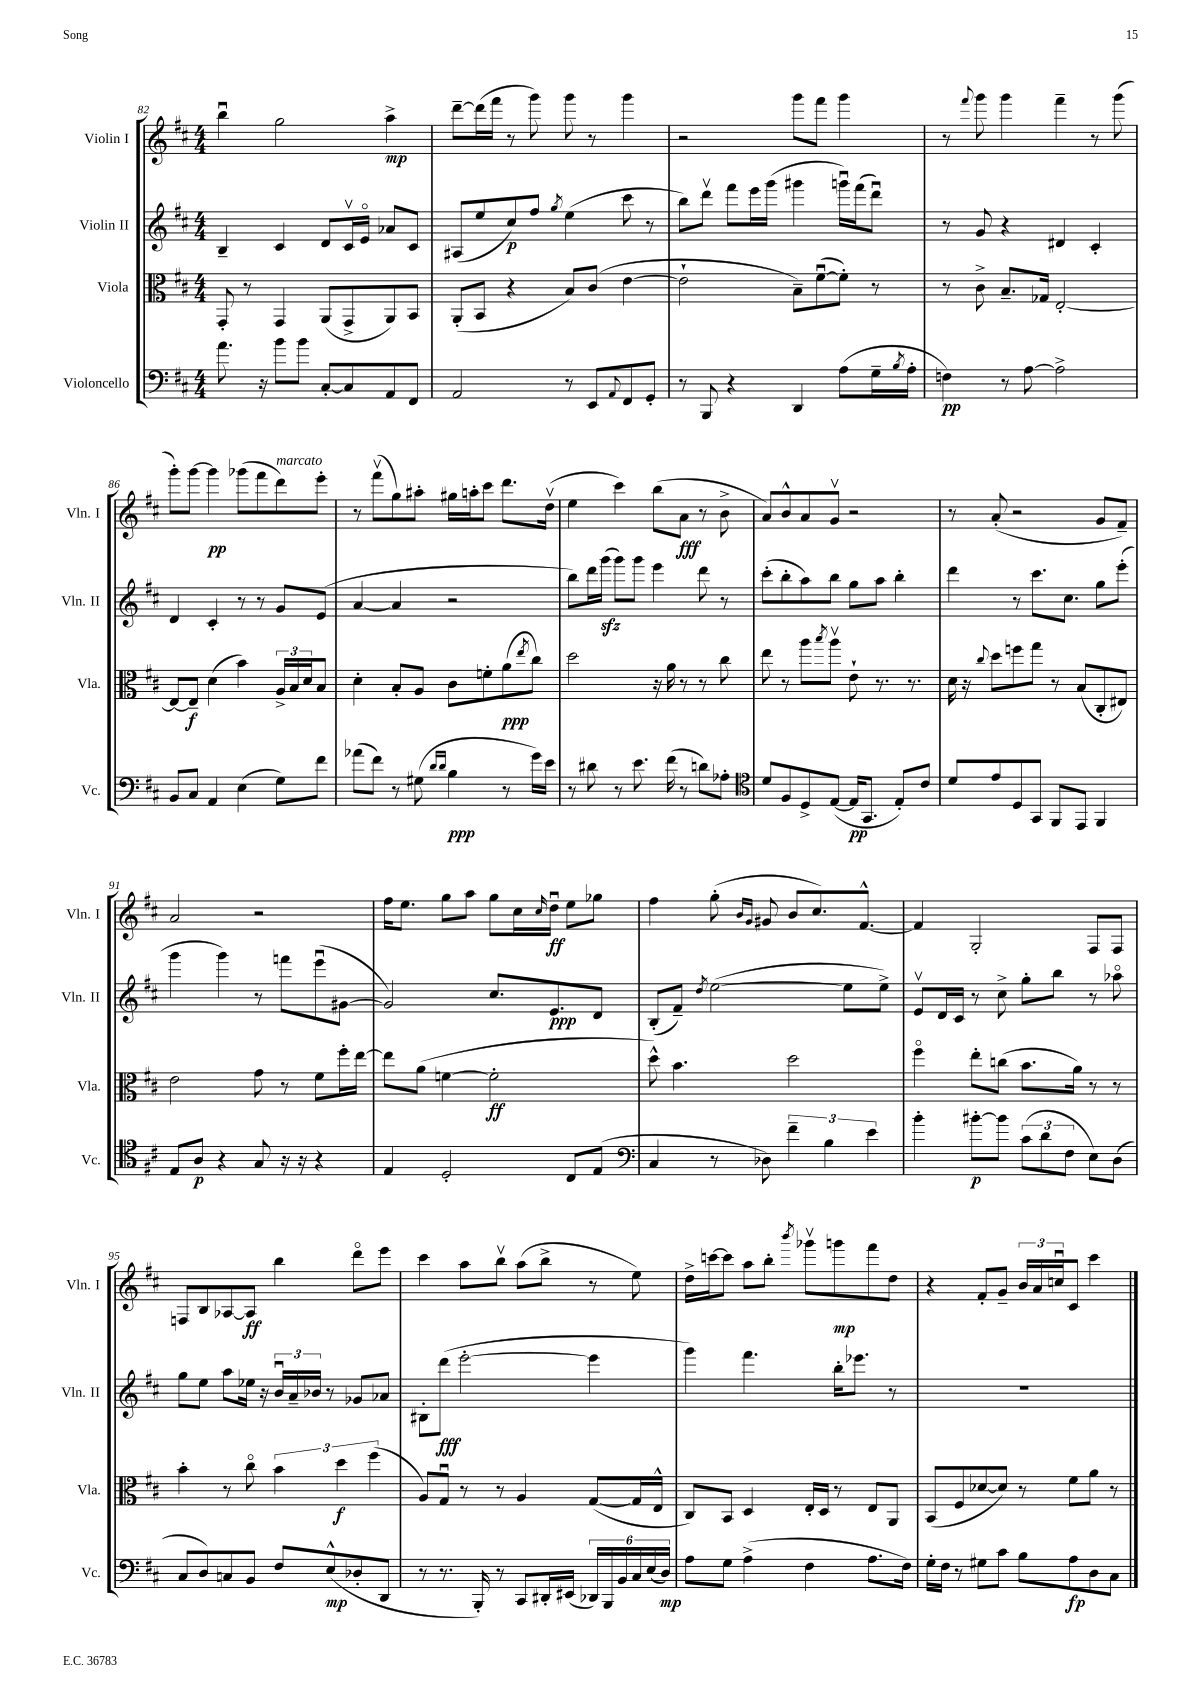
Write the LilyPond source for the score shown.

<<
\new StaffGroup <<
\new Staff = "s0" \with { instrumentName = "Violin I" shortInstrumentName = "Vln. I" } {
    \clef treble \key d \major \numericTimeSignature \time 4/4
    b''4\downbow g''2 a''4->\mp |
    d'''8~-- d'''16( fis'''16 r8 g'''8) g'''8 r8 g'''4 |
    r2 g'''8 fis'''8 g'''4 |
    r8 \appoggiatura { fis'''8 } g'''8 g'''4 fis'''4-- r8 g'''8( |
    g'''8-.) g'''8~ g'''4\pp ges'''8( fis'''8 d'''8^\markup { \italic "marcato" }) e'''8-. |
    r8 fis'''8\upbow( g''8) ais''8-. gis''16 a''16-. cis'''8 d'''8. d''16\upbow( |
    e''4 cis'''4) b''8( a'8\fff r8 b'8-> |
    a'8) b'8-^ a'8 g'8\upbow r2 |
    r8 a'8-.( r2 g'8 fis'8--) |
    a'2 r2 |
    fis''16 e''8. g''8 a''8 g''8 cis''16 \grace { cis''16 } d''16\downbow\ff e''8 ges''8 |
    fis''4 g''8-.( \grace { b'16 g'16 } gis'8 b'8 cis''8.) fis'8.~-^ |
    fis'4 g2-. fis8 fis8 |
    f8 b8 aes8~ aes8\ff b''4 d'''8\flageolet e'''8 |
    cis'''4 a''8 b''8\upbow a''8( b''8-> r8 e''8) |
    d''16-> c'''16~ c'''8 a''8 b''8-. \acciaccatura { b'''8 } ges'''8\upbow g'''8\mp fis'''8 d''8 |
    r4 fis'8-. g'8-- \tuplet 3/2 { b'16 a'16 c''16\downbow } cis'8 cis'''4 \bar "|." |
}
\new Staff = "s1" \with { instrumentName = "Violin II" shortInstrumentName = "Vln. II" } {
    \clef treble \key d \major \numericTimeSignature \time 4/4
    b4-- cis'4 d'8 cis'16\upbow e'16\flageolet aes'8 cis'8 |
    ais8( e''8 cis''8\p) fis''8 \acciaccatura { g''8 } e''4( cis'''8 r8 |
    b''8) d'''8\upbow fis'''8 e'''16 g'''16( gis'''4 g'''16\downbow) fis'''16( d'''8\downbow) |
    r8 g'8 r4 dis'4 cis'4-. |
    d'4 cis'4-. r8 r8 g'8 e'8( |
    a'4~ a'4 r2 |
    b''8) d'''16 g'''16\sfz( g'''8) g'''8 e'''4 d'''8 r8 |
    cis'''8-.( b''8-. a''8) b''8 g''8 a''8 b''4-. |
    d'''4 r8 cis'''8. cis''8. g''8 e'''8-.( |
    g'''4 g'''4) r8 f'''8 e'''8\downbow( gis'8~ |
    gis'2) cis''8. e'8.\ppp d'8 |
    b8-.( fis'8--) \acciaccatura { d''8 } e''2~( e''8 e''8->) |
    e'8\upbow d'16 cis'16 r8 cis''8-> g''8-. b''8 r8 aes''8\flageolet |
    g''8 e''8 a''8 ees''16 r16 \tuplet 3/2 { b'16\downbow a'16-- bes'16 } r8 ges'8 aes'8 |
    bis8-. d'''8\fff( e'''2~-. e'''4 |
    g'''4) fis'''4. b''16-. ees'''8. r8 |
    R1 \bar "|." |
}
\new Staff = "s2" \with { instrumentName = "Viola" shortInstrumentName = "Vla." } {
    \clef alto \key d \major \numericTimeSignature \time 4/4
    g,8-. r8 g,4 a,8( g,8-> a,8) b,8 |
    a,8-.( b,8 r4 b8) cis'8( e'4~ |
    e'2-! b8--) fis'8~\downbow( fis'8-.) r8 |
    r8 cis'8-> b8.-- ges16 e2~-. |
    e8~ e8--\f d'4( b'4) \tuplet 3/2 { a16-> b16 d'16 } b8 |
    d'4-. b8-. a8 cis'8 f'8-. a'8\ppp( \acciaccatura { e''8 } cis''8) |
    d''2 r16 a'16 r8 r8 cis''8 |
    e''8 r8 a''8 \acciaccatura { b''8 } a''8\upbow e'8-! r8. r8. |
    d'16 r16 \appoggiatura { cis''8 } d''8 f''8 g''8 r8 b8( cis8-. eis8) |
    e'2 g'8 r8 fis'8 fis''16-. e''16~ |
    e''8 a'8( f'4~ f'2-.\ff |
    d''8-^) b'4. d''2 |
    fis''4\flageolet e''8-. c''8( b'8. a'16) r8 r8 |
    b'4-. r8 cis''8\flageolet \tuplet 3/2 { b'4 d''4\f fis''4( } |
    a8) g8\downbow r8 r8 a4 g8~( g16 e16-^ |
    cis8) b,8 d4 e16-. d16 r8 e8 a,8 |
    b,8( fis8 des'8~ des'8) r8 fis'8 a'8 r8 \bar "|." |
}
\new Staff = "s3" \with { instrumentName = "Violoncello" shortInstrumentName = "Vc." } {
    \clef bass \key d \major \numericTimeSignature \time 4/4
    a'8. r16 b'8 b'8 cis8~-. cis8 a,8 fis,8 |
    a,2 r8 e,8 \appoggiatura { a,8 } fis,8 g,8-. |
    r8 b,,8 r4 d,4 a8( g16-- \acciaccatura { b8 } a16-. |
    f4\pp) r8 a8~ a2-> |
    b,8 cis8 a,4 e4( g8) fis'8 |
    aes'8( fis'8) r8 gis8( \grace { d'16 d'16 } b4\ppp r8 g'16) e'16 |
    r8 dis'8 r8 e'8. fis'16( r8 d'8) aes8-. |
    \clef tenor d'8 fis8 d8-> e8~( e16\pp g,8. e8-.) cis'8 |
    d'8 e'8 d8 g,8 fis,8 e,8 fis,4 |
    e8 a8\p r4 g8 r16 r16 r4 |
    e4 d2-. cis8 e8( |
    \clef bass cis4 r8 des8) \tuplet 3/2 { fis'4-- b4 e'4 } |
    b'4-. bis'8~-.\p bis'8 \tuplet 3/2 { cis'8( d'8 fis8 } e8) d8( |
    cis8 d8) c8 b,8 fis8 e8-^\mp( des8-. d,8 |
    r8 r8. b,,16-.) r8 cis,8 dis,16-. eis,16( \tuplet 6/4 { des,16) b,,16 b,16 cis16 e16( d16\mp) } |
    a8 g8 a4->( fis4 a8. fis16) |
    g16-. fis16 r8 gis8 cis'8 b8 a8\fp d8 cis8 \bar "|." |
}
>>
>>
\layout { \context { \Score currentBarNumber = #82 } }
